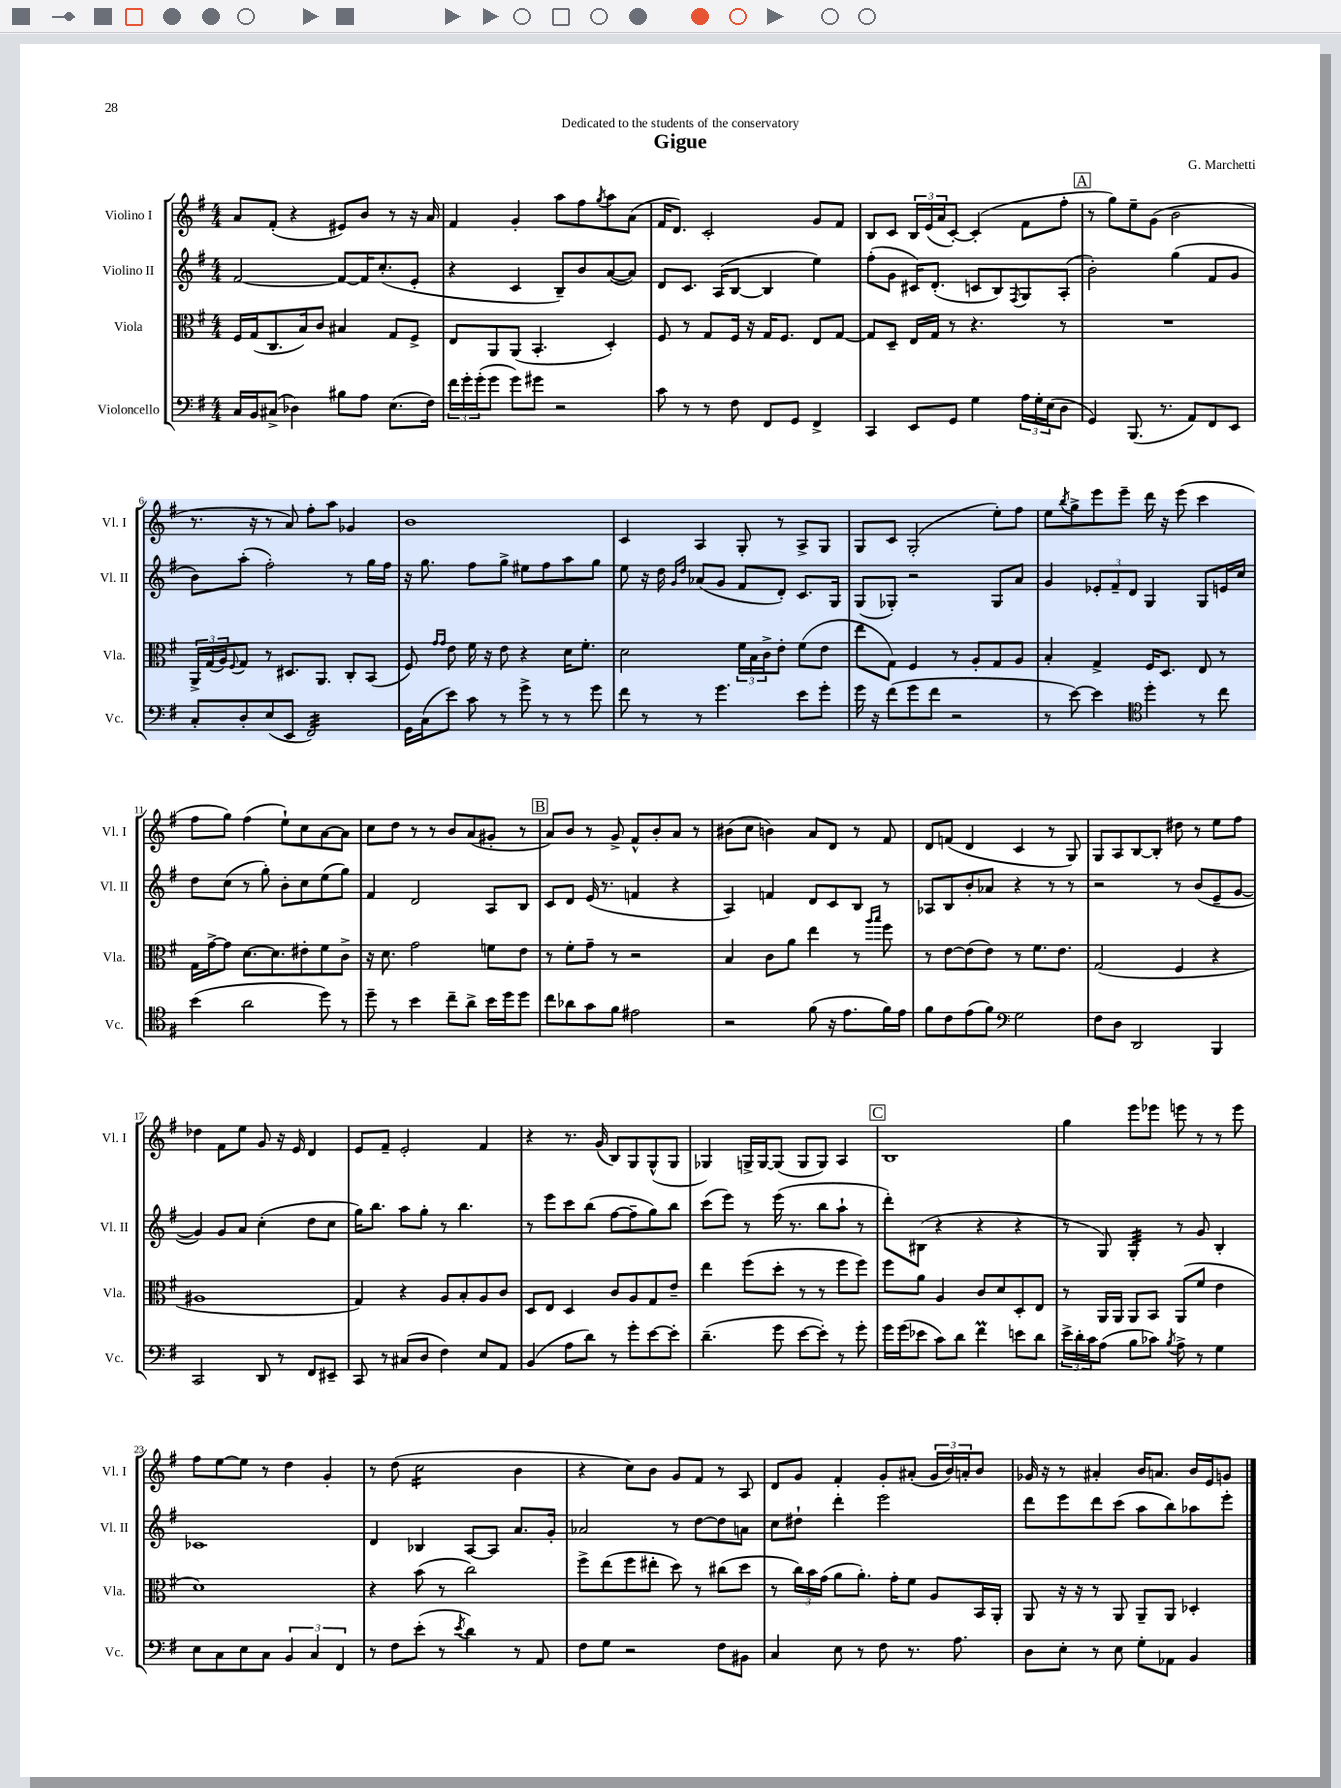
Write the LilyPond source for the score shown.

\header { title = "Gigue" composer = "G. Marchetti" dedication = "Dedicated to the students of the conservatory" }
<<
\new StaffGroup <<
\new Staff = "s0" \with { instrumentName = "Violino I" shortInstrumentName = "Vl. I" } {
    \clef treble \key g \major \numericTimeSignature \time 4/4
    a'8 fis'8-.( r4 eis'8) b'8 r8 r16 a'16 |
    fis'4 g'4-. a''8 fis''8 \acciaccatura { g''8 } a''8 a'8( |
    fis'16 d'8.) c'2-. g'8 fis'8 |
    b8 c'8 \tuplet 3/2 { b16 e'16( a'16 } c'8~-.) c'4-.( fis'8 fis''8-. |
    \mark \markup { \box "A" } r8 g''8) e''8-- g'8( b'2 |
    r8. r16 r8 a'8) fis''8-. a''8 ges'4 |
    b'1 |
    c'4 a4 g8-. r8 a8-> g8 |
    g8 c'8 g2-.( e''8-.) fis''8 |
    e''8 \acciaccatura { b''8 } g''8-> e'''8 e'''8-- d'''16 r16 e'''8( c'''4 |
    fis''8 g''8) fis''4( e''8-!) c''8 a'8~ a'8 |
    c''8 d''8 r8 r8 b'8 a'8( gis'8-. r8 |
    \mark \markup { \box "B" } a'8) b'8 r8 g'8-> fis'8-^ b'8-. a'8 r8 |
    bis'8( c''8 b'4) a'8 d'8 r8 fis'8 |
    d'8 f'8( d'4 c'4 r8 g8) |
    g8 a8 b8~ b8-. dis''8 r8 e''8 fis''8 |
    des''4 fis'8 e''8 g'8 r16 e'16 d'4 |
    e'8 fis'8-- e'2-. fis'4 |
    r4 r8. g'16( b8) g8 g8-^( g8 |
    ges4) g16-> g16~ g8( g8 g8) a4 |
    \mark \markup { \box "C" } b1 |
    g''4 e'''8 ees'''8 e'''8 r8 r8 e'''8 |
    fis''8 e''8~ e''8 r8 d''4 g'4-. |
    r8 d''8( c''2:16 b'4 |
    r4 c''8) b'8 g'8 fis'8 r8 a8 |
    d'8 g'8 fis'4-. g'8-. ais'8-.( \tuplet 3/2 { g'16 b'16) a'16-. } b'8 |
    ges'16 r16 r8 ais'4-. b'16 a'8. b'16 e'16 g'8 \bar "|." |
}
\new Staff = "s1" \with { instrumentName = "Violino II" shortInstrumentName = "Vl. II" } {
    \clef treble \key g \major \numericTimeSignature \time 4/4
    fis'2~ fis'8~ fis'16 c''8.-.( e'8-. |
    r4 c'4 b8--) b'8 a'8~( a'8) |
    d'8 c'8. a16( b8~ b4 e''4) |
    fis''8-.( g'8 cis'16) d'8.-.( c'8 b8) \acciaccatura { fis8 } g8 a8-.( |
    \mark \markup { \box "A" } b'2-.) g''4( fis'8 g'8 |
    b'8) a''8-.( fis''2-.) r8 g''16 fis''16 |
    r16 g''8. fis''8 g''8-> eis''8 fis''8 a''8 g''8 |
    e''8 r16 d''16 \grace { g'16 d''16 } aes'8( g'8 fis'8 d'8-.) c'8. g16 |
    g8( ges8-.) r2 ges8 a'8 |
    g'4 \tuplet 3/2 { ees'8-. fis'8-- d'8 } g4 g8 e'16 c''16 |
    d''8 c''8( r8 g''8-.) b'8-. c''8 e''8( g''8) |
    fis'4 d'2 a8 b8 |
    \mark \markup { \box "B" } c'8 d'8 e'16( r8. f'4 r4 |
    a4) f'4 d'8 c'8 b8 r8 |
    aes8 b8 b'8-. aes'8 r4 r8 r8 |
    r2 r8 b'8( e'8-- g'8~ |
    g'4) g'8 a'8 c''4-.( d''8 c''8 |
    g''16) b''8. a''8 g''8-. r8 b''4. |
    r8 e'''8 c'''8 b''8( fis''8~ fis''8-- g''8) b''8 |
    c'''8( e'''8) r8 e'''16( r8. b''8 a''8-! r8 |
    \mark \markup { \box "C" } d'''8-.) bis8( r4 r4 r4 |
    r8 g8) g4:32-. r8 g'8 b4-. |
    ces'1 |
    d'4 bes4 a8~ a8 a'8. g'16-. |
    aes'2 r8 d''8~ d''8 a'8 |
    c''8 dis''8-! d'''4-. e'''2 |
    d'''8 e'''8 d'''8 c'''8( a''8 b''8) aes''8 e'''8-. \bar "|." |
}
\new Staff = "s2" \with { instrumentName = "Viola" shortInstrumentName = "Vla." } {
    \clef alto \key g \major \numericTimeSignature \time 4/4
    fis16 g16( c8. b16) c'8 bis4 g8 fis8-> |
    e8 a,8 a,8( b,4.-. d4-.) |
    fis8 r8 g8 fis16 r16 g16 fis8. e8 g8~ |
    g8 d8-- e16 g16 r8 r4. r8 |
    \mark \markup { \box "A" } R1 |
    \tuplet 3/2 { a,16-> g16( a16) } \appoggiatura { fis8 } g8 r8 dis8. a,8. c8-. b,8( |
    fis8) \grace { g'16 g'16 } e'8 fis'16 r16 e'8 r4 d'16 fis'8.-. |
    d'2 \tuplet 3/2 { fis'16 b16 c'16-> } e'8-. fis'8( e'8 |
    e''8 g8) fis4 r8 a8-. g8 a8 |
    b4-. g4-> fis16 d8. e8 r8 |
    g16 g'16~-> g'8 d'8.~ d'8. eis'8-. fis'8 c'8-> |
    r16 d'8. g'2 f'8 e'8 |
    \mark \markup { \box "B" } r8 fis'8-. g'8-- r8 r2 |
    b4 c'8 a'8 e''4 r8 \grace { a''16 b''16 } fis''8 |
    r8 e'8~ e'8( e'8) r8 fis'8. e'8. |
    g2( fis4 r4 |
    ais1 |
    g4) r4 a8 b8-. a8 c'8 |
    d8 e8 d4 c'8 a8 g8 e'8-- |
    e''4 fis''8( d''8-. r8 r8 fis''8 fis''8) |
    \mark \markup { \box "C" } fis''8 a'8 a4 c'8 d'8 d8-. e8 |
    r8 a,16 a,16 a,8 b,8 a,8( fis'8 e'4 |
    d'1) |
    r4 b'8( r8 c''2) |
    fis''8-> e''8( fis''8 eis''8-. d''8) r8 cis''8( d''8 |
    r8 \tuplet 3/2 { c''16) b'16 g'16( } a'8 a'8.-.) g'16-. fis'8 a8 b,16 a,16-. |
    a,8 r16 r16 r8 a,8 a,8-- a,8 des4-. \bar "|." |
}
\new Staff = "s3" \with { instrumentName = "Violoncello" shortInstrumentName = "Vc." } {
    \clef bass \key g \major \numericTimeSignature \time 4/4
    c16 b,16 cis8->( des4) bis8 a8 e8.( fis16) |
    \tuplet 3/2 { fis'16 g'16-. g'16-.( } g'8 g'8) gis'8 r2 |
    c'8 r8 r8 fis8 fis,8 g,8 fis,4-> |
    c,4 e,8 g,8 g4 \tuplet 3/2 { a16 g16-. e16( } d8 |
    \mark \markup { \box "A" } g,4) b,,8.( r8. a,8) fis,8 e,8 |
    c8-. d8-. e8( e,8 fis,2:32) |
    g,16 c16( e'8) c'8 r8 g'8-> r8 r8 g'8 |
    fis'8 r8 r8 g'4. e'8 g'8-. |
    g'16 r16 fis'8( g'8 fis'8 r2 |
    r8 e'8~) e'4 \clef tenor d''4-. r8 c''8 |
    b'4( a'2 d''8) r8 |
    d''8-- r8 b'4 c''8-- a'8-> b'16 d''16 d''8 |
    \mark \markup { \box "B" } c''8 aes'8 g'8 fis'8 eis'2 |
    r2 fis'8( r16 e'8. fis'16) e'16 |
    fis'8 c'8 e'8( fis'8) \clef bass g2 |
    fis8 d8 d,2 b,,4 |
    c,2 d,8 r8 fis,8 eis,8-- |
    c,8 r8 cis8( d8 fis4) e8 a,8 |
    b,4( a8 d'8) r8 g'8-. e'8~ e'8-. |
    d'4.--( g'8 e'8~ e'8-.) r8 g'8-. |
    \mark \markup { \box "C" } g'16 g'16( ees'8 c'8) d'8 fis'4\prall e'8 d'8 |
    \tuplet 3/2 { e'16-> d'16-. c'16 } a8( b8 ces'8) \acciaccatura { b8 } a8-> r8 g4 |
    e8 c8 e8 c8 \tuplet 3/2 { b,4 c4 fis,4 } |
    r8 fis8 e'8-.( r8 \acciaccatura { e'8 } d'4) r8 a,8 |
    fis8 g8 r2 fis8 bis,8 |
    c4 e8 r8 fis8 r8. a8. |
    d8 e8-. r8 e8 g8-. aes,8 b,4 \bar "|." |
}
>>
>>
